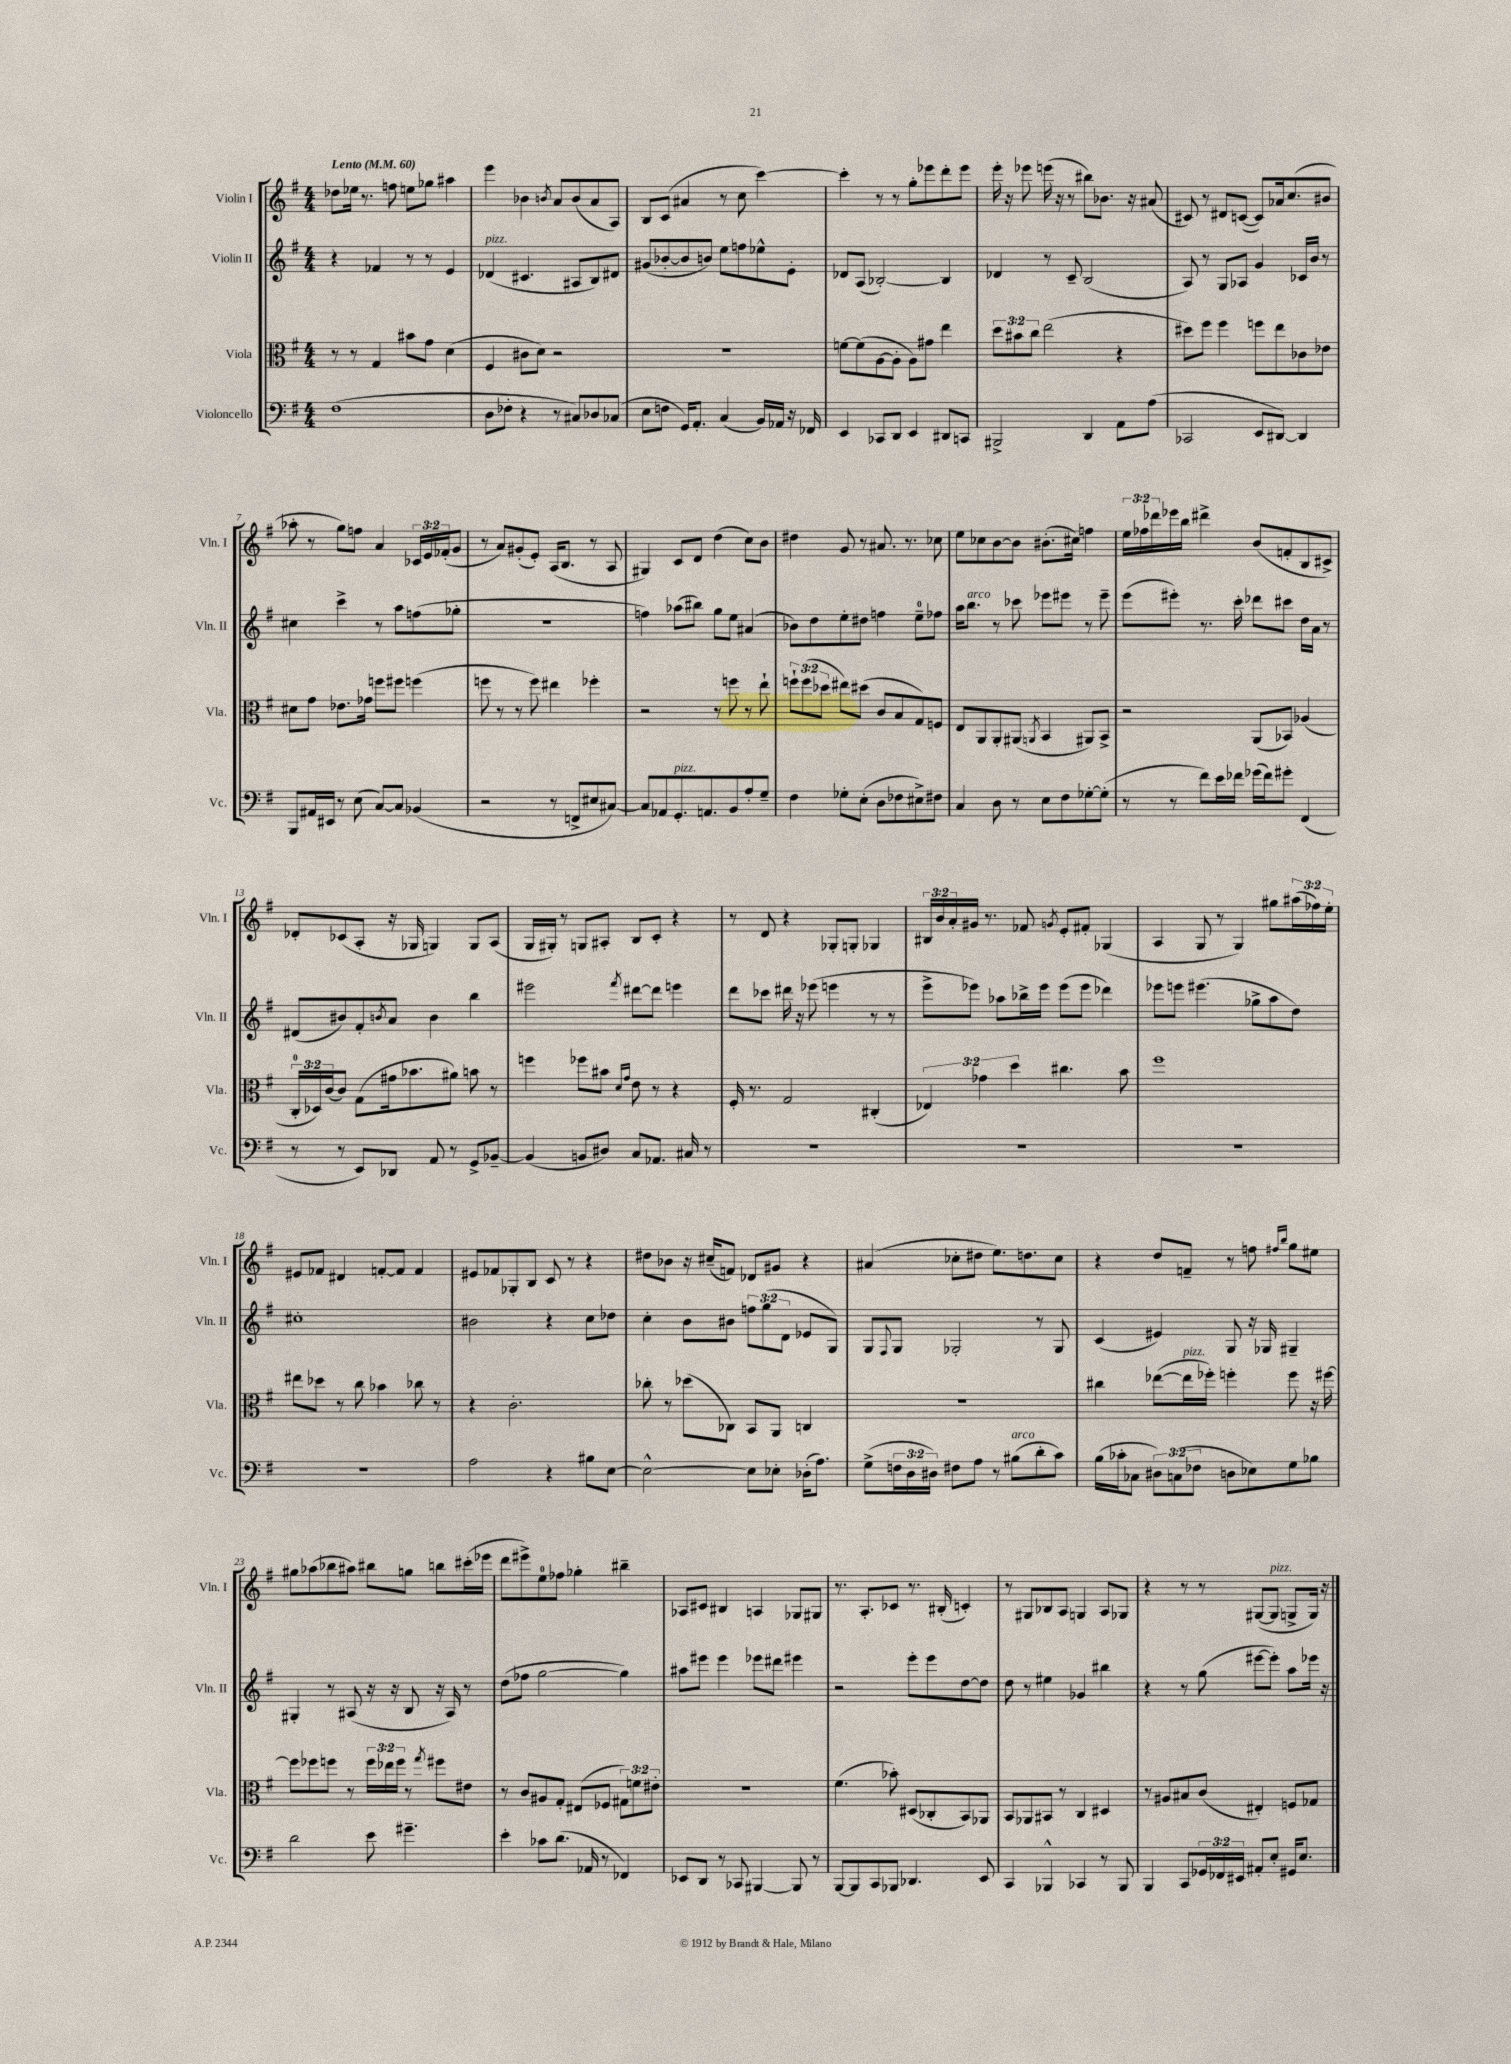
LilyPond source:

<<
\new StaffGroup <<
\new Staff = "s0" \with { instrumentName = "Violin I" shortInstrumentName = "Vln. I" } {
    \clef treble \key g \major \numericTimeSignature \time 4/4 \override Staff.TupletNumber.text = #tuplet-number::calc-fraction-text \tempo "Lento" 4 = 60
    des''8 ees''16 r8. f''8 e''8 ges''8 ais''4 |
    e'''4 bes'4 \acciaccatura { b'8 } a'8 b'8( a'8 a8) |
    b8 c'8( ais'4 r8 c''8 c'''4~) |
    c'''4-. r8 r8 g''8-. ees'''8 d'''8-. ees'''8 |
    e'''16-. r16 ees'''8 e'''16( r16 r8 bis''8) bes'8. r16 ais'8( |
    cis'8) r8 dis'8 c'8~( c'8) aes'16 c''8.( bis'8 |
    aes''8-. r8 g''8) f''8 a'4 \tuplet 3/2 { ces'16 e'16 fes'16-.( } g'8 |
    r8 a'8) gis'8-.( e'8-.) a16( b8. r8 a8 |
    gis4) c'8 d'8 d''4( c''8) b'8 |
    dis''4 g'8 r8 ais'8. r8. ces''8 |
    e''8 ces''8 b'8~ b'8 bis'8.-.( cis''16) f''4 |
    \tuplet 3/2 { e''16 fes''16 des'''16 } ees'''16 b''16 dis'''4-> b'8( f'8-. b8 cis'8->) |
    des'8-. ces'8( a8-. r16 ges16 g4) g8 a8( |
    g16 gis16-.) r8 g8 ais8-. b8 c'8-. r4 |
    r8 d'8 r4 ges8-. g8-. ges4 |
    \tuplet 3/2 { bis16 b'16 a'16-. } gis'16 r8. fes'8 \acciaccatura { g'8 } e'8-. fis'8-. ges4( |
    a4 g8 r8 g4) gis''8 \tuplet 3/2 { ais''16( fes''16) e''16-. } |
    eis'8 fes'8 dis'4 f'8~-. f'8 f'4 |
    eis'8 fes'8 ges8-. b8 c'8 r8 r4 |
    dis''8 bes'8 r16 cis''16--( f'8) des'8 gis'8 r4 |
    ais'4( ces''8-. dis''8 e''8.) d''8. ces''8 |
    r4 d''8 f'8-- r8 f''8 \grace { fis''16 b''16 } g''8 eis''8 |
    gis''8 aes''8( bes''8 ais''8) bis''8 g''8 b''8 cis'''16-.( ees'''16 |
    d'''8 eis'''8->) e''8-0 fes''8 ges''4-. bis''4-- |
    aes8 cis'8 bis4 a4 ges8 gis8 |
    r8. a8.-. ces'8 r8. bis16-.( c'4-.) |
    r8 gis8 bes8 a8 g4 a8 ges8 |
    r4 r8 r8 gis8~( gis8^\markup { \italic "pizz." } g8-> g16) r16 \bar "|." |
}
\new Staff = "s1" \with { instrumentName = "Violin II" shortInstrumentName = "Vln. II" } {
    \clef treble \key g \major \numericTimeSignature \time 4/4 \override Staff.TupletNumber.text = #tuplet-number::calc-fraction-text
    r4 fes'4 r8 r8 e'4 |
    des'4^\markup { \italic "pizz." }( cis'4. ais8 b8) dis'8 |
    gis'8( bes'8~-. bes'8 b'8) e''8 f''8 ees''8-^ e'8-. |
    des'8 a8( bes2~-.) bes4 |
    des'4 r8 c'8-- b2( |
    a8) r8 g8 aes8 g'4 ces'16 b'16 r8 |
    cis''4 c'''4-> r8 a''8 f''8( ges''8-. |
    R1 |
    f''4) aes''8( bis''8) g''8 e''8 ais'4( |
    bes'8) d''8 e''8-. dis''8 f''4 e''8-0-- fes''8 |
    a''16 b''8.^\markup { \italic "arco" } r8 ces'''8 ees'''8 eis'''8 r8 eis'''8-- |
    e'''8( eis'''8-.) r8. c'''16-. des'''8 cis'''8 d''16 a'16 r8 |
    dis'8( bis'8) fis'8-. \acciaccatura { b'8 } a'8 b'4 b''4 |
    eis'''2 \acciaccatura { fis'''8 } dis'''8~ dis'''8 e'''4 |
    d'''8 ces'''8 dis'''16 r16 ees'''8( e'''4 r8 r8 |
    e'''8-> ees'''8) aes''8 bes''16-> ees'''16 ees'''8( ees'''8 des'''4) |
    ees'''8 e'''8 eis'''4.( ges''8-> a''8 d''8) |
    cis''1-. |
    bis'2 r4 c''8 des''8 |
    c''4-. b'8 bis'8 \tuplet 3/2 { f''8 g''8( d'8 } ees'8 g8) |
    g8 \appoggiatura { fis8 } g8 ges2-. r8 ges8 |
    c'4( eis'4) g8 r16 ges16 gis4-- |
    gis4-. r8 ais8( r16 r16 b8 r16 ais16) r8 |
    d''8( fes''8 g''2~ g''4) |
    ais''8 eis'''8 eis'''4 ees'''8 dis'''8 eis'''4 |
    r2 e'''8-. e'''8 d''8~ d''8 |
    d''8 r8 eis''4 ges'4 bis''4 |
    r4 r8 g''8( eis'''8~ eis'''8-.) a''8 ees'''16 r16 \bar "|." |
}
\new Staff = "s2" \with { instrumentName = "Viola" shortInstrumentName = "Vla." } {
    \clef alto \key g \major \numericTimeSignature \time 4/4 \override Staff.TupletNumber.text = #tuplet-number::calc-fraction-text
    r8 r8 g4 bis'8 g'8 d'4( |
    fis4 cis'8 d'8) r2 |
    R1 |
    f'8~ f'8( a8~ a8-. a8) gis'8 e''4 |
    \tuplet 3/2 { d''8 bis'8 c''8 } e''2( r4 |
    dis''8) fis''8 fis''4 f''8 e''8 ces'8 ees'8 |
    dis'8 g'8 ees'8. ges'16 f''8 fis''8 f''4( |
    f''8 r8 r8 f''8) eis''4 fes''4-. |
    r2 r8 f''8 r8 e''8-! |
    \tuplet 3/2 { f''8-! f''8( des''8 } eis''8) dis''8( c'8 b8 g8) f8 |
    e8 a,8 a,8-. ais,8( \acciaccatura { a,8 } b,4 ais,8) b,8-> |
    r2 a,8( bes,8) aes4( |
    \tuplet 3/2 { c16-0-. des16) c'16( } c'8) g8( gis'16 bes'8. ais'8) b'8 r8 |
    f''4 fes''8 bis'8 \grace { d'16 g'16 } e'8 r8 r4 |
    fis16-. r8. g2 cis4-.( |
    \tuplet 3/2 { ees4) ges'4 d''4 } cis''4. b'8 |
    fis''1 |
    eis''8 des''8 r8 c''8 bes'4 ces''8 r8 |
    r4 c'2.-. |
    ces''8-. r8 des''8( ces8) b,8 a,8 c4 |
    r1 |
    cis''4 ees''8~( ees''16^\markup { \italic "pizz." } fes''16-.) f''4-. f''8 r16 fis''16~ |
    fis''8 fes''8 f''8 r8 \tuplet 3/2 { f''16 ees''16 f''16 } r8 \acciaccatura { g''8 } fis''8 eis'8 |
    r8 c'8 ais8 g8-. eis8( fes8 \tuplet 3/2 { gis8) f'8 eis'8-. } |
    R1 |
    fis'4.( bes'8-.) dis8( ces8-. b,8) aes,8 |
    b,8 aes,8 bis,8 r8 c4 dis4 |
    r8 ais8 bis8 c'8( eis4-.) f8 ges8 \bar "|." |
}
\new Staff = "s3" \with { instrumentName = "Violoncello" shortInstrumentName = "Vc." } {
    \clef bass \key g \major \numericTimeSignature \time 4/4 \override Staff.TupletNumber.text = #tuplet-number::calc-fraction-text
    fis1( |
    d8 fes8-. r4 r8 cis8) des8 ces8( |
    e8 f8 g,16) a,8.-. c4( b,16) aes,16 r16 fes,16 |
    e,4 ces,8 d,8 e,4 dis,8 c,8 |
    bis,,2-> d,4 a,8 a8( |
    ces,2 e,8 dis,8~) dis,4 |
    b,,8 ais,16 eis,16 r8 e8( c8~) c8 bes,4( |
    r2 r8 f,8-> eis8 cis8~) |
    cis8 aes,8 g,8.-.^\markup { \italic "pizz." } a,8. b,8 a8-. g8-- |
    fis4 ges8-. e8-.( d8 fes8 eis8->) fis8 |
    c4 d8 r8 e8 fis8 ges8~-. ges8-.( |
    r8 r8 fis'8) e'16 fes'16 ges'16( fes'16) gis'8-. fis,4( |
    r8 r8 e,8) des,8 a,8 r8 g,8-> bes,8~-- |
    bes,4( b,8 dis8) c8 aes,8. cis16 r8 |
    R1 |
    R1 |
    R1 |
    R1 |
    a2 r4 bis8 e8~ |
    e2~-^ e8 ees8-. des16-.( a8.) |
    g8->( \tuplet 3/2 { f16 d16 dis16) } fis8 a8 r8 bis8^\markup { \italic "arco" }( d'8-. c'8) |
    b16( ces'16-. ces8 \tuplet 3/2 { dis8) c8( fes8 } d8 ees8) g8 bes8 |
    d'2 e'8 gis'4.-- |
    e'4-. ces'8 d'8.( aes,16 r8 fes,4) |
    ees,8 d,8 r8 ces,8 bis,,4~ bis,,8 r8 |
    b,,8~ b,,8 c,8 bes,,8 des,4. e,8 |
    c,4 bes,,4-^ ces,4 r8 bes,,8 |
    b,,4 c,8 \tuplet 3/2 { ges,16 fes,16 eis,16 } ais,8-. e8-. gis,16 e8. \bar "|." |
}
>>
>>
